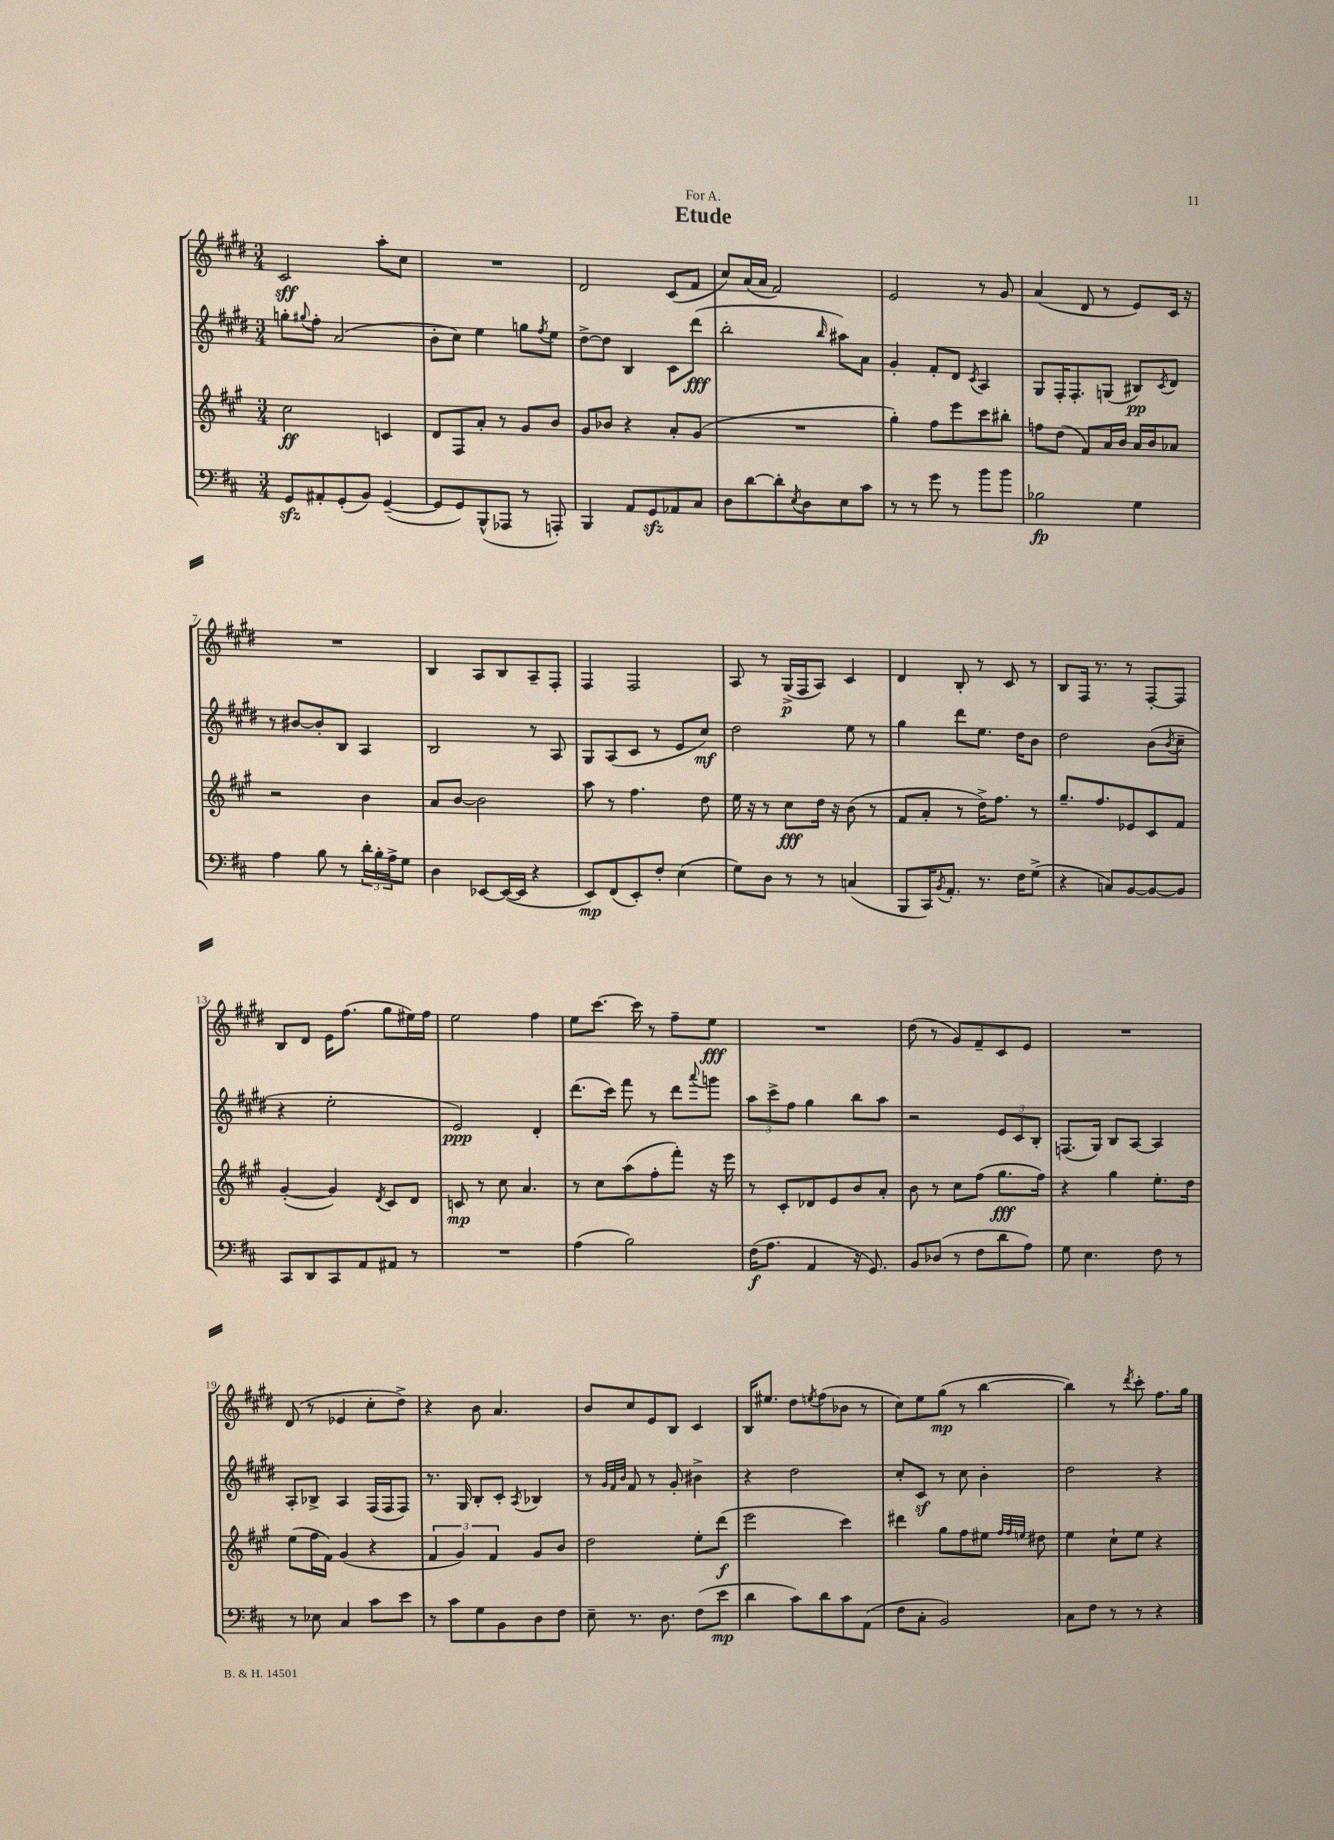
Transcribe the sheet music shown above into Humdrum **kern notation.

**kern	**dynam	**kern	**dynam	**kern	**dynam	**kern	**dynam
*part4	*part4	*part3	*part3	*part2	*part2	*part1	*part1
*staff4	*staff4	*staff3	*staff3	*staff2	*staff2	*staff1	*staff1
*clefF4	*	*clefG2	*	*clefG2	*	*clefG2	*
*k[f#c#]	*	*k[f#c#g#]	*	*k[f#c#g#d#]	*	*k[f#c#g#d#]	*
*M3/4	*	*M3/4	*	*M3/4	*	*M3/4	*
=1	=1	=1	=1	=1	=1	=1	=1
8GGzz/L	.	2cc#\	ff	8ggn'\L	.	2c#/	sff
.	.	.	.	8qqgg#X/	.	.	.
8AA#X'/	.	.	.	8ff#'\J	.	.	.
(8GG'/	.	.	.	(2a/	.	.	.
8BB/J)	.	.	.	.	.	.	.
([4GG~/	.	4cn/	.	.	.	8aa'\L	.
.	.	.	.	.	.	8cc#\J	.
=2	=2	=2	=2	=2	=2	=2	=2
8GG/L]	.	8d/L	.	8b'\L	.	2.r	.
8GG/)	.	8F#/	.	8cc#\J)	.	.	.
(8BBB^^/	.	8a'/J	.	4ee\	.	.	.
8AAA-X/J	.	8r	.	.	.	.	.
8r	.	8g#/L	.	8ggn\L	.	.	.
.	.	.	.	8qff#/	.	.	.
8AAAn'/)	.	8b/J	.	8ee\J	.	.	.
=3	=3	=3	=3	=3	=3	=3	=3
4BBB/	.	8g#/L	.	[8dd#^\L	.	2d#/	.
.	.	8b-X/J	.	8dd#\J]	.	.	.
8AA/L	.	4r	.	4B/	.	.	.
8GGzz/	.	.	.	.	.	.	.
8AA-X/	.	8a'/L	.	8c#\L	.	(8c#/L	.
8C#/J	.	(8g#/J	.	(8ddd#\J	fff	8f#/J	.
=4	=4	=4	=4	=4	=4	=4	=4
8D\L	.	2.r	.	2bb'\	.	8cc#/L)	.
[8d\	.	.	.	.	.	(16a/L	.
.	.	.	.	.	.	16a/JJ	.
8d'\]	.	.	.	.	.	2f#/)	.
8qE/	.	.	.	.	.	.	.
8D\	.	.	.	.	.	.	.
.	.	.	.	16qqbb/	.	.	.
8E\	.	.	.	8aa#X\L)	.	.	.
8c#\J	.	.	.	8a\J	.	.	.
=5	=5	=5	=5	=5	=5	=5	=5
8r	.	4gg#'\)	.	4g#'/	.	2e/	.
8r	.	.	.	.	.	.	.
8g\	.	8ff#\L	.	8f#'/L	.	.	.
8r	.	8eee\	.	8d#/J	.	.	.
.	.	.	.	8qc#/	.	.	.
8b\L	.	8ccc#\	.	4A/	.	8r	.
8b\J	.	8bb#X'\J	.	.	.	8g#/	.
=6	=6	=6	=6	=6	=6	=6	=6
2B-X\	fp	8ffn\L	.	8G#/L	.	(4a/	.
.	.	(8dd\J	.	16F#'/K	.	.	.
.	.	.	.	8.F#'/	.	.	.
.	.	8f#/L)	.	.	.	8d#/	.
.	.	16a/L	.	(8Gn/J	.	8r	.
.	.	16b/JJ	.	.	.	.	.
4G\	.	16a/LL	.	8B#X/L)	pp	8e/L)	.
.	.	16b/J	.	.	.	.	.
.	.	.	.	8qc#/	.	.	.
.	.	8a-X/J	.	8d#/J	.	16c#/Jk	.
.	.	.	.	.	.	16r	.
!!LO:LB:g=z
=7	=7	=7	=7	=7	=7	=7	=7
4A\	.	2r	.	8r	.	2.r	.
.	.	.	.	[8b#X/L	.	.	.
8B\	.	.	.	8b#'/]	.	.	.
8r	.	.	.	8B/J	.	.	.
24d'\LL	.	4b\	.	4A/	.	.	.
24B'\	.	.	.	.	.	.	.
24A^\J	.	.	.	.	.	.	.
8G\J	.	.	.	.	.	.	.
=8	=8	=8	=8	=8	=8	=8	=8
4D\	.	8a/L	.	2B/	.	4B/	.
.	.	[8b/J	.	.	.	.	.
[8EE-X/L	.	2b\]	.	.	.	8A/L	.
(16EE-/L_	.	.	.	.	.	8B/	.
16EE-/JJ]	.	.	.	.	.	.	.
4r	.	.	.	8r	.	8A~/	.
.	.	.	.	8A/	.	8F#'/J	.
=9	=9	=9	=9	=9	=9	=9	=9
8EE/L)	mp	8aa\	.	8G#/L	.	4F#/	.
(8FF#/	.	8r	.	(8A/	.	.	.
8EE'/)	.	4.ff#\	.	8c#/J	.	2F#/	.
8F#'/J	.	.	.	8r	.	.	.
(4E\	.	.	.	8e/L	.	.	.
.	.	8dd\	.	8cc#/J)	mf	.	.
=10	=10	=10	=10	=10	=10	=10	=10
8G\L)	.	16ee\	.	2dd#\	.	8A/	.
.	.	16r	.	.	.	.	.
8D\J	.	8r	.	.	.	8r	.
8r	.	8cc#\L	fff	.	.	(16G#^/LL	p
.	.	.	.	.	.	16F#/J	.
8r	.	16dd\Jk	.	.	.	8A/J)	.
.	.	16r	.	.	.	.	.
(4Cn/	.	(8b\	.	8ee\	.	4c#/	.
.	.	8r	.	8r	.	.	.
=11	=11	=11	=11	=11	=11	=11	=11
8BBB/L	.	8f#/L	.	4gg#\	.	4d#/	.
16CC#/K)	.	8a'/J	.	.	.	.	.
8qBB/	.	.	.	.	.	.	.
8.AA'/J	.	.	.	.	.	.	.
.	.	8r	.	8ddd#\L	.	8B'/	.
8.r	.	16dd^\KL)	.	8.ee\J	.	8r	.
.	.	8.ff#\J	.	.	.	.	.
.	.	.	.	.	.	8c#/	.
16F#\KL	.	.	.	16dd#\KL	.	.	.
(8G^\J	.	8r	.	8b\J	.	8r	.
=12	=12	=12	=12	=12	=12	=12	=12
4r	.	8.gg#~/L	.	2dd#\	.	8B/L	.
.	.	.	.	.	.	16F#/Jk	.
.	.	8.ff#/	.	.	.	8.r	.
8Cn/L)	.	.	.	.	.	.	.
[8BB/	.	8e-X/	.	.	.	8r	.
8BB/_	.	8c#/	.	(8b\L	.	[8F#'/L	.
.	.	.	.	8qb/	.	.	.
8BB/J]	.	8f#/J	.	8cc#~\J	.	8F#/J]	.
!!LO:LB:g=z
=13	=13	=13	=13	=13	=13	=13	=13
8CC#/L	.	([4g#'/	.	4r	.	8B/L	.
8DD/	.	.	.	.	.	8d#/J	.
8CC#/	.	4g#/])	.	2ee'\	.	16e\KL	.
.	.	.	.	.	.	(8.ff#\J	.
8AA/	.	.	.	.	.	.	.
.	.	8qd/	.	.	.	.	.
8AA#X/J	.	8c#/L	.	.	.	8gg#\L	.
8r	.	8d/J	.	.	.	16ee#X\L)	.
.	.	.	.	.	.	16ff#\JJ	.
=14	=14	=14	=14	=14	=14	=14	=14
2.r	.	8cn/	mp	2e/)	ppp	2ee\	.
.	.	8r	.	.	.	.	.
.	.	8cc#\	.	.	.	.	.
.	.	4.a/	.	.	.	.	.
.	.	.	.	4d#'/	.	4ff#\	.
=15	=15	=15	=15	=15	=15	=15	=15
(4A\	.	8r	.	(8.ddd#\L	.	8ee\L	.
.	.	8cc#\L	.	.	.	[8.ccc#\J	.
.	.	.	.	16ccc#\Jk)	.	.	.
2B\)	.	(8aa\	.	8fff#\	.	.	.
.	.	.	.	.	.	16ccc#\]	.
.	.	8ff#'\	.	8r	.	8r	.
.	.	8fff#'\J)	.	8ddd#\L	.	8ff#~\L	.
.	.	.	.	8qqaaa/	.	.	.
.	.	16r	.	8gggn\J	.	8ee\J	fff
.	.	16eee\	.	.	.	.	.
=16	=16	=16	=16	=16	=16	=16	=16
(16F#\KL	f	8r	.	12aa\L	.	2.r	.
8.A\J	.	.	.	.	.	.	.
.	.	.	.	12ccc#^\	.	.	.
.	.	8c#'/L	.	.	.	.	.
.	.	.	.	12ff#\J	.	.	.
4AA/	.	8d-X/	.	4gg#\	.	.	.
.	.	8e/	.	.	.	.	.
16r	.	8b/	.	8bb\L	.	.	.
8.GG/)	.	.	.	.	.	.	.
.	.	8a'/J	.	8aa\J	.	.	.
=17	=17	=17	=17	=17	=17	=17	=17
8BB/L	.	8b\	.	2r	.	(8dd#\	.
(8D-X/J	.	8r	.	.	.	8r	.
8r	.	8cc#\L	.	.	.	8g#/L)	.
8F#\L	.	(8ff#\J	.	.	.	8f#~/	.
8d\	.	8.gg#\L	fff	12e/L	.	8c#/	.
.	.	.	.	12c#/	.	.	.
8A\J)	.	.	.	.	.	8e/J	.
.	.	.	.	12B'/J	.	.	.
.	.	16ff#\Jk)	.	.	.	.	.
=18	=18	=18	=18	=18	=18	=18	=18
8G\	.	4r	.	(8.Fn/L	.	2.r	.
4.E\	.	.	.	.	.	.	.
.	.	.	.	16G#/Jk)	.	.	.
.	.	4gg#\	.	8B/L	.	.	.
.	.	.	.	[8A/J	.	.	.
8F#\	.	8.ee'\L	.	4A/]	.	.	.
8r	.	.	.	.	.	.	.
.	.	16dd\Jk	.	.	.	.	.
!!LO:LB:g=z
=19	=19	=19	=19	=19	=19	=19	=19
8r	.	(8ee\L	.	8A'/L	.	(8d#/	.
8E-X\	.	16ff#\L	.	8B-X^/J	.	8r	.
.	.	16f#\JJ)	.	.	.	.	.
4C#/	.	(4g#/	.	4A/	.	4e-X/	.
8c#\L	.	4r	.	(16F#/LL	.	8cc#'\L	.
.	.	.	.	16F#/J	.	.	.
8e\J	.	.	.	8F#/J)	.	8dd#^\J)	.
=20	=20	=20	=20	=20	=20	=20	=20
8r	.	6f#/	.	8.r	.	4r	.
8c#\L	.	.	.	.	.	.	.
.	.	6g#/)	.	.	.	.	.
.	.	.	.	16G#/	.	.	.
8G\	.	.	.	8B'/L	.	8b\	.
.	.	6f#/	.	.	.	.	.
8BB\	.	.	.	8c#'/J	.	4.a/	.
.	.	.	.	8qA/	.	.	.
8D\	.	8g#/L	.	4B-X/	.	.	.
8F#\J	.	8b/J	.	.	.	.	.
=21	=21	=21	=21	=21	=21	=21	=21
8E~\	.	2dd\	.	8r	.	8b/L	.
.	.	.	.	32qqg#/LLL	.	.	.
.	.	.	.	32qqf#/	.	.	.
.	.	.	.	32qqb/JJJ	.	.	.
8.r	.	.	.	8f#/	.	8cc#/	.
.	.	.	.	8r	.	8e/	.
8.D\	.	.	.	.	.	.	.
.	.	.	.	8g#'/	.	8B/J	.
(8F#\L	.	8ee'\L	.	4b#X^\	.	4c#/	.
8e\J	mp	(8ddd\J	f	.	.	.	.
=22	=22	=22	=22	=22	=22	=22	=22
4d\	.	2eee\	.	4r	.	16B/KL	.
.	.	.	.	.	.	8.ee#X/J	.
8c#\L)	.	.	.	2dd#\	.	8dd#\L	.
.	.	.	.	.	.	8qeen/	.
8d\	.	.	.	.	.	(8ff#\	.
8c#\	.	4ccc#\)	.	.	.	8b-X\J	.
(8AA\J	.	.	.	.	.	8r	.
=23	=23	=23	=23	=23	=23	=23	=23
8F#\L	.	4ddd#X\	.	8cc#'/L	.	8cc#\L)	.
8C#'\J	.	.	.	8c#z/J	.	8ee\	.
2BB/)	.	8gg#\L	.	8r	.	(8gg#\J	mp
.	.	8ff#\	.	8cc#\	.	8r	.
.	.	8ee#X\J	.	4b'\	.	[4bb\	.
.	.	32qqff#/LLL	.	.	.	.	.
.	.	32qqff#/	.	.	.	.	.
.	.	32qqeen/JJJ	.	.	.	.	.
.	.	8dd#X\	.	.	.	.	.
=24	=24	=24	=24	=24	=24	=24	=24
8C#\L	.	4ee\	.	2dd#\	.	4bb\])	.
8F#\J	.	.	.	.	.	.	.
8r	.	8cc#`\L	.	.	.	8r	.
.	.	.	.	.	.	8qddd#/	.
8r	.	8ee\J	.	.	.	8ccc#'\	.
4r	.	4r	.	4r	.	8.ff#\L	.
.	.	.	.	.	.	16gg#\Jk	.
==	==	==	==	==	==	==	==
*-	*-	*-	*-	*-	*-	*-	*-
